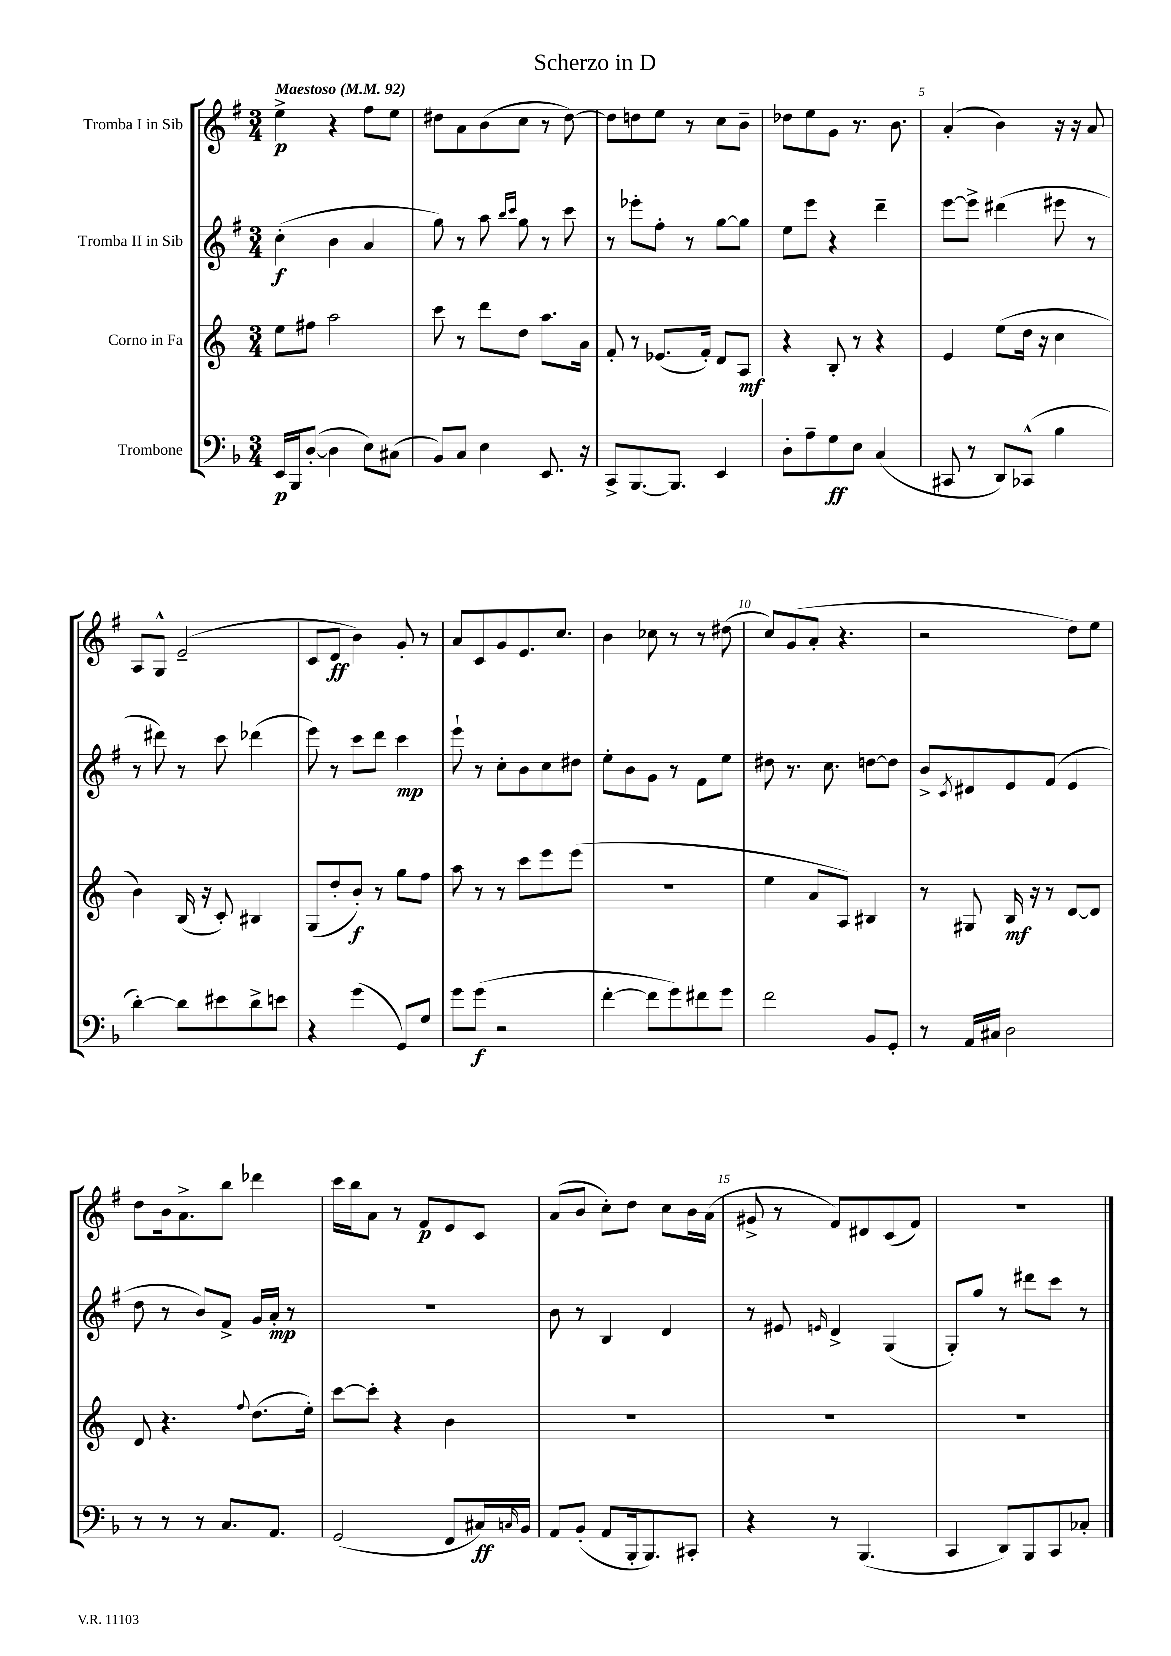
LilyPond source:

\header { title = "Scherzo in D" }
<<
\new StaffGroup <<
\new Staff = "s0" \with { instrumentName = "Tromba I in Sib" } {
    \clef treble \key g \major \numericTimeSignature \time 3/4 \tempo "Maestoso" 4 = 92
    e''4->\p r4 fis''8 e''8 |
    dis''8 a'8 b'8( c''8 r8 dis''8~) |
    dis''8 d''8 e''8 r8 c''8 b'8-- |
    des''8 e''8 g'8 r8. b'8. |
    a'4-.( b'4) r16 r16 a'8 |
    a8 g8-^ e'2--( |
    c'8 d'8\ff b'4) g'8-. r8 |
    a'8 c'8 g'8 e'8. c''8. |
    b'4 ces''8 r8 r8 dis''8( |
    c''8) g'8( a'8-. r4. |
    r2 d''8) e''8 |
    d''8 b'16 a'8.-> b''8 des'''4 |
    c'''16 b''16 a'8 r8 fis'8\p e'8 c'8 |
    a'8( b'8 c''8-.) d''8 c''8 b'16 a'16( |
    gis'8-> r8 fis'8) dis'8 c'8( fis'8) |
    R2. \bar "|." |
}
\new Staff = "s1" \with { instrumentName = "Tromba II in Sib" } {
    \clef treble \key g \major \numericTimeSignature \time 3/4
    c''4-.\f( b'4 a'4 |
    g''8) r8 a''8 \grace { b''16 c'''16 } g''8 r8 c'''8 |
    r8 ees'''8-. fis''8-. r8 g''8~ g''8 |
    e''8 e'''8 r4 d'''4-- |
    e'''8~ e'''8-> dis'''4( eis'''8 r8 |
    r8 dis'''8) r8 c'''8 des'''4( |
    e'''8) r8 c'''8 d'''8 c'''4\mp |
    e'''8-! r8 c''8-. b'8 c''8 dis''8 |
    e''8-. b'8 g'8 r8 fis'8 e''8 |
    dis''8 r8. c''8. d''8~ d''8 |
    b'8-> \acciaccatura { c'8 } dis'8 e'8 fis'8( e'4 |
    d''8 r8 b'8) fis'8-> g'16 a'16-.\mp r8 |
    R2. |
    b'8 r8 b4 d'4 |
    r8 eis'8 \grace { e'16 } d'4-> g4( |
    g8-.) g''8 r8 dis'''8 c'''8 r8 \bar "|." |
}
\new Staff = "s2" \with { instrumentName = "Corno in Fa" } {
    \clef treble \key c \major \numericTimeSignature \time 3/4
    e''8 fis''8 a''2 |
    c'''8 r8 d'''8 d''8 a''8. a'16 |
    f'8-. r8 ees'8.( f'16-.) d'8 a8\mf |
    r4 b8-. r8 r4 |
    e'4 e''8( d''16 r16 c''4 |
    b'4) b16( r16 c'8-.) bis4 |
    g8( d''8-. b'8-.\f) r8 g''8 f''8 |
    a''8 r8 r8 c'''8 e'''8 e'''8( |
    R2. |
    e''4 a'8 a8) bis4 |
    r8 gis8 b16\mf r16 r8 d'8~ d'8 |
    d'8 r4. \appoggiatura { f''8 } d''8.( e''16-.) |
    c'''8~ c'''8-. r4 b'4 |
    R2. |
    R2. |
    R2. \bar "|." |
}
\new Staff = "s3" \with { instrumentName = "Trombone" } {
    \clef bass \key f \major \numericTimeSignature \time 3/4
    e,16\p bes,,16 d8~-.( d4 e8) cis8( |
    bes,8) c8 e4 e,8. r16 |
    c,8-> bes,,8.~ bes,,8. e,4 |
    d8-. a8-- g8\ff e8 c4( |
    cis,8 r8 d,8) ces,8-^( bes4 |
    d'4~-.) d'8 eis'8 d'8-> e'8 |
    r4 g'4( g,8) g8 |
    g'8 g'8\f( r2 |
    f'4~-. f'8 g'8) fis'8 g'8 |
    f'2 bes,8 g,8-. |
    r8 a,16 cis16 d2 |
    r8 r8 r8 c8. a,8. |
    g,2( f,8 cis16\ff) \grace { c16 } bes,16 |
    a,8 bes,8-.( a,8 bes,,16-. bes,,8.) cis,8-. |
    r4 r8 bes,,4.( |
    c,4 d,8) bes,,8 c,8 ces8-. \bar "|." |
}
>>
>>
\layout { \context { \Score \override BarNumber.break-visibility = ##(#f #t #t) barNumberVisibility = #(every-nth-bar-number-visible 5) } }
